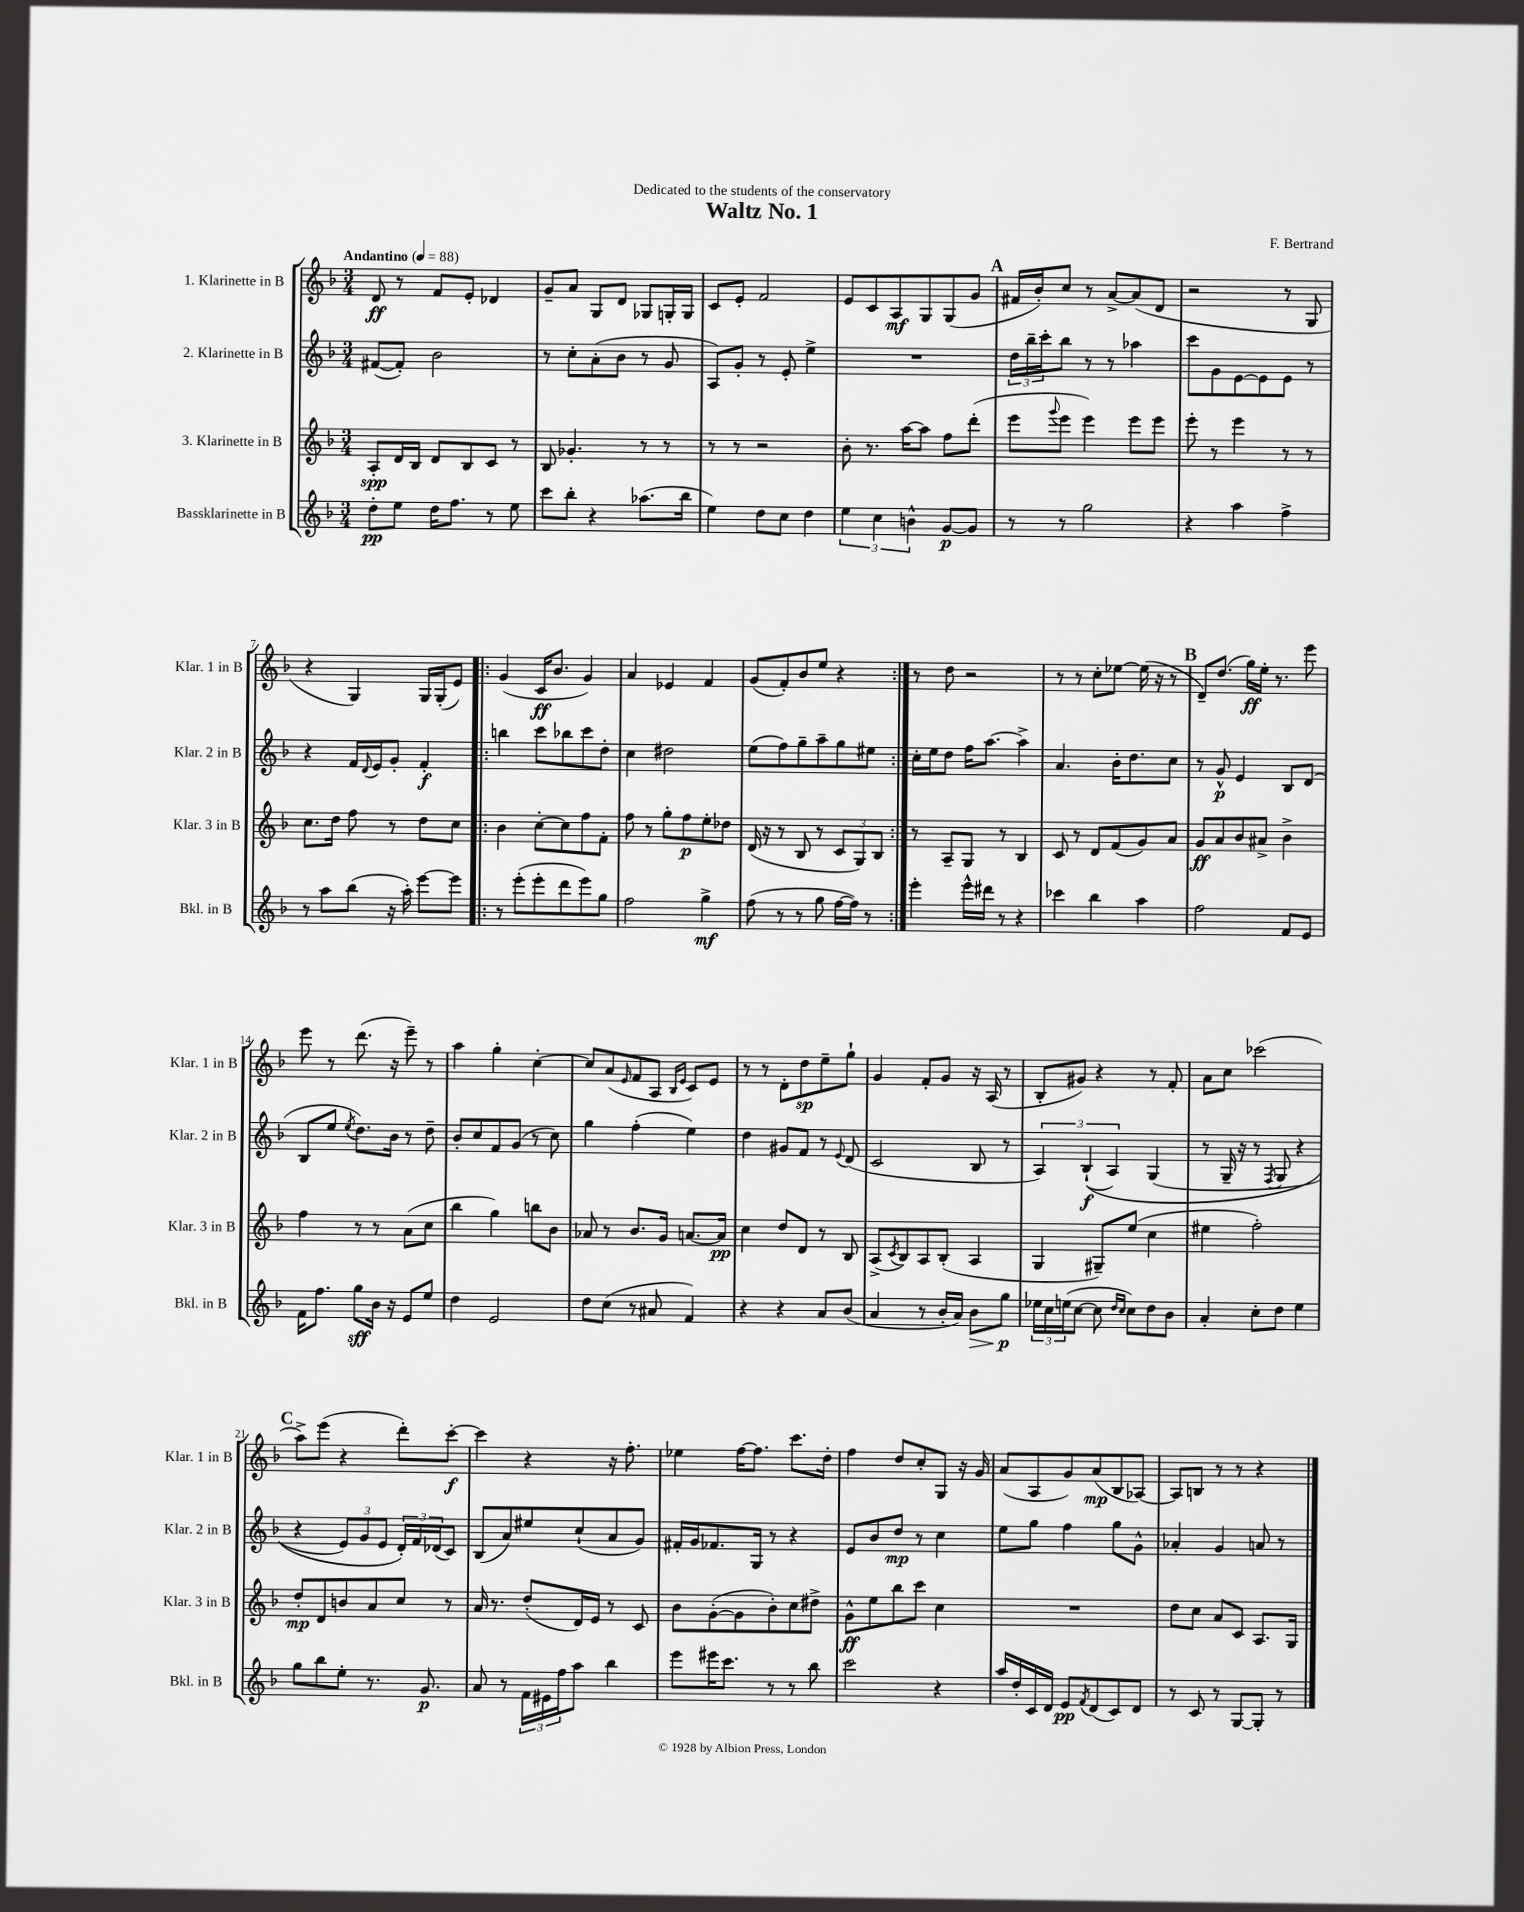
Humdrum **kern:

**kern	**kern	**kern	**kern
*staff4	*staff3	*staff2	*staff1
*clefG2	*clefG2	*clefG2	*clefG2
*k[b-]	*k[b-]	*k[b-]	*k[b-]
*M3/4	*M3/4	*M3/4	*M3/4
*MM88	*MM88	*MM88	*MM88
8dd'	8A'	([8f#	8d
8ee	16d	8f#'])	8r
.	16B-	.	.
16dd	8d	2b-	8f
8.ff	.	.	.
.	8B-	.	8e'
8r	8c	.	4d-
8ee	8r	.	.
=	=	=	=
8ccc	8B-	8r	8g~
8bb-'	4.g-'	8cc'	8a
4r	.	(8a'	8G
.	.	8b-	8d
(8.aa-	8r	8r	8G-
.	8r	8g	16G'
16bb-	.	.	16G
=	=	=	=
4ee)	8r	8A)	8c
.	8r	8g'	8e'
8dd	2r	8r	2f
8cc	.	8e'	.
4dd	.	4ee^	.
=	=	=	=
6ee	8b-'	2.r	8e
.	8.r	.	8c
6cc	.	.	.
.	.	.	8A
.	[16aa	.	.
6b^^	.	.	.
.	8aa]	.	8G
[8g	8ff	.	(8G
8g]	(8ddd'	.	8g
=	=	=	=
8r	8eee	24dd	16f#
.	.	24bb-~	.
.	.	.	16b-')
.	.	24ccc'	.
.	8qqggg	.	.
8r	8eee	8bb-	8cc
2gg	4eee)	8r	8r
.	.	8r	[8a^
.	8eee	4aa-	(8a]
.	8eee	.	8d
=	=	=	=
4r	8eee'	8ccc	2r
.	8r	8g	.
4aa	4eee	[8e	.
.	.	8e]	.
4ff^	8r	8e	8r
.	8r	8r	8G
=	=	=	=
8r	8.cc	4r	4r
8aa	.	.	.
.	16dd	.	.
(8bb-	8ff	16f	4G)
.	.	8qqd	.
.	.	16e	.
16r	8r	8g'	.
16aa')	.	.	.
[8eee	8dd	4f'	16G
.	.	.	(16G'
8eee]	8cc	.	8e)
=!|:	=!|:	=!|:	=!|:
8r	4b-	4bb	(4g
(8eee'	.	.	.
8eee'	[8cc'	8ccc	16c
.	.	.	8.b-
8ddd	8cc]	8bb-	.
8eee)	8ff	8ccc	4g)
8gg	8f'	8dd'	.
=	=	=	=
2ff	8ff	4cc	4a
.	8r	.	.
.	8gg'	2dd#	4e-
.	8ff	.	.
4gg^	8ee'	.	4f
.	8dd-	.	.
=	=	=	=
(8ff	(16d	(8ee	(8g
.	16r	.	.
8r	8r	8ff)	8f')
8r	8B-	8gg~	8b-
8gg	8r	8aa~	8ee
[16ff	12c	8gg	4r
16ff])	.	.	.
.	12G)	.	.
8r	.	8ee#	.
.	12B-	.	.
=:|!	=:|!	=:|!	=:|!
4eee'	8r	16cc'	8r
.	.	16ee	.
.	8A~	8dd	8dd
16eee^^	8G	16ff	2r
16ddd#	.	[8.aa	.
8r	8r	.	.
4r	4B-	4aa^]	.
=	=	=	=
4ccc-	8c	4.a	8r
.	8r	.	8r
4bb-	8d	.	8cc'
.	(8f	16b-'	[8ee-
.	.	8.dd	.
4aa	8g)	.	(16ee-]
.	.	.	16r
.	8a	8cc	8r
=	=	=	=
2ff	8g	8r	8d~)
.	8a	8g^^	(8.dd
.	8b-	4e	.
.	.	.	16gg)
.	8a#^	.	16ee'
.	.	.	8.r
8f	4b-^	8B-	.
8e	.	(8d	8eee
=	=	=	=
16f	4ff	8B-	8eee
8.ff	.	.	.
.	.	8ee	8r
.	.	8qee	.
8gg	8r	8.dd)	(8.ddd
16b-	8r	.	.
16r	.	16b-	16r
8e	(8a	8r	8eee~)
8ee	8cc	8dd~	8r
=	=	=	=
4dd	4bb-	8b-'	4aa
.	.	8cc	.
2e	4gg)	8f	4gg'
.	.	(8g	.
.	8bb	8r	[4cc'
.	8b-	8cc)	.
=	=	=	=
8dd	8a-	4gg	8cc]
(8cc	8r	.	(8a
.	.	.	16qqe
8r	8.b-	(4ff'	8f
8a#	.	.	8A
.	16g	.	.
.	.	.	16qqB-
.	.	.	16qqe
4f)	[8.a	4ee)	8c)
.	.	.	8e
.	16a]	.	.
=	=	=	=
4r	4cc	4dd	8r
.	.	.	8r
4r	8dd	8g#	8d'
.	8d	8f	8dd
8a	8r	8r	8ee~
.	.	8qqe	.
(8b-	8B-	(8d	8gg`
=	=	=	=
4a	(8A^	2c	4g
.	8qc	.	.
.	8B-)	.	.
8r	8A	.	8f'
16b-'	(8B-'	.	8g
16a)	.	.	.
8b-	4A	8B-	16r
.	.	.	(16A
8gg	.	8r	8r
=	=	=	=
24ee-	4G	6A)	8B-'
24cc	.	.	.
(24ee	.	.	.
[8cc	.	.	8g#)
.	.	&((6B-`	.
8cc]	8G#~)	.	4r
.	.	6A)	.
16qqdd	.	.	.
16qqcc	.	.	.
8cc)	(8ee	.	.
8dd	4cc	(4G	8r
8b-	.	.	8f'
=	=	=	=
4a'	4ee#	8r	8a
.	.	16G~	8cc
.	.	16r	.
8cc'	2ff')	8r	(2ccc-
.	.	8qF	.
8dd	.	8G	.
4ee	.	4r	.
=	=	=	=
8gg	8dd'	4r	8aa^)
8bb-	8d	.	(8eee
8ee'	8b	12e)	4r
.	.	12g	.
8.r	8a	.	.
.	.	12e	.
.	8cc	24d'&)	8ddd')
.	.	24f	.
8.g	.	.	.
.	.	(24d-	.
.	8r	8c)	[8ccc'
=	=	=	=
8a	16a	(8B-	4ccc]
.	8.r	.	.
8r	.	8a)	.
24f	(8dd'	8ee#	4r
24e#	.	.	.
24ff	.	.	.
8aa	16d)	(8cc`	.
.	16e	.	.
4bb-	8r	8a	16r
.	.	.	8.ff'
.	8c	8g)	.
=	=	=	=
8eee	8b-	16f#'	4ee-
.	.	16g	.
16eee#	([8g'	8.f-	.
8.ccc	.	.	.
.	8g]	.	[16ff
.	.	16G	8.ff]
8r	8b-')	8r	.
8r	8cc	4r	8.ccc
8bb-	8dd#^	.	.
.	.	.	16dd'
=	=	=	=
2ccc	8g^^	8e	4ff
.	8ee	8b-	.
.	8bb-	8dd	8dd
.	8ccc	8r	8cc'
4r	4cc	4cc	8G
.	.	.	16r
.	.	.	16g
=	=	=	=
16aa	2.r	8ee	(8a
16dd'	.	.	.
16c	.	8gg	8A
16d	.	.	.
8e	.	4ff	8g)
8qf	.	.	.
(8d	.	.	(8a
8c)	.	8gg	8B-
8d	.	8g^^	[8A-)
=	=	=	=
8r	8dd	4a-'	8A-]
8c	8cc	.	8B
8r	8a	4g	8r
[8G	8c	.	8r
8G']	8.A	8a	4r
8r	.	8r	.
.	16G	.	.
==	==	==	==
*-	*-	*-	*-
